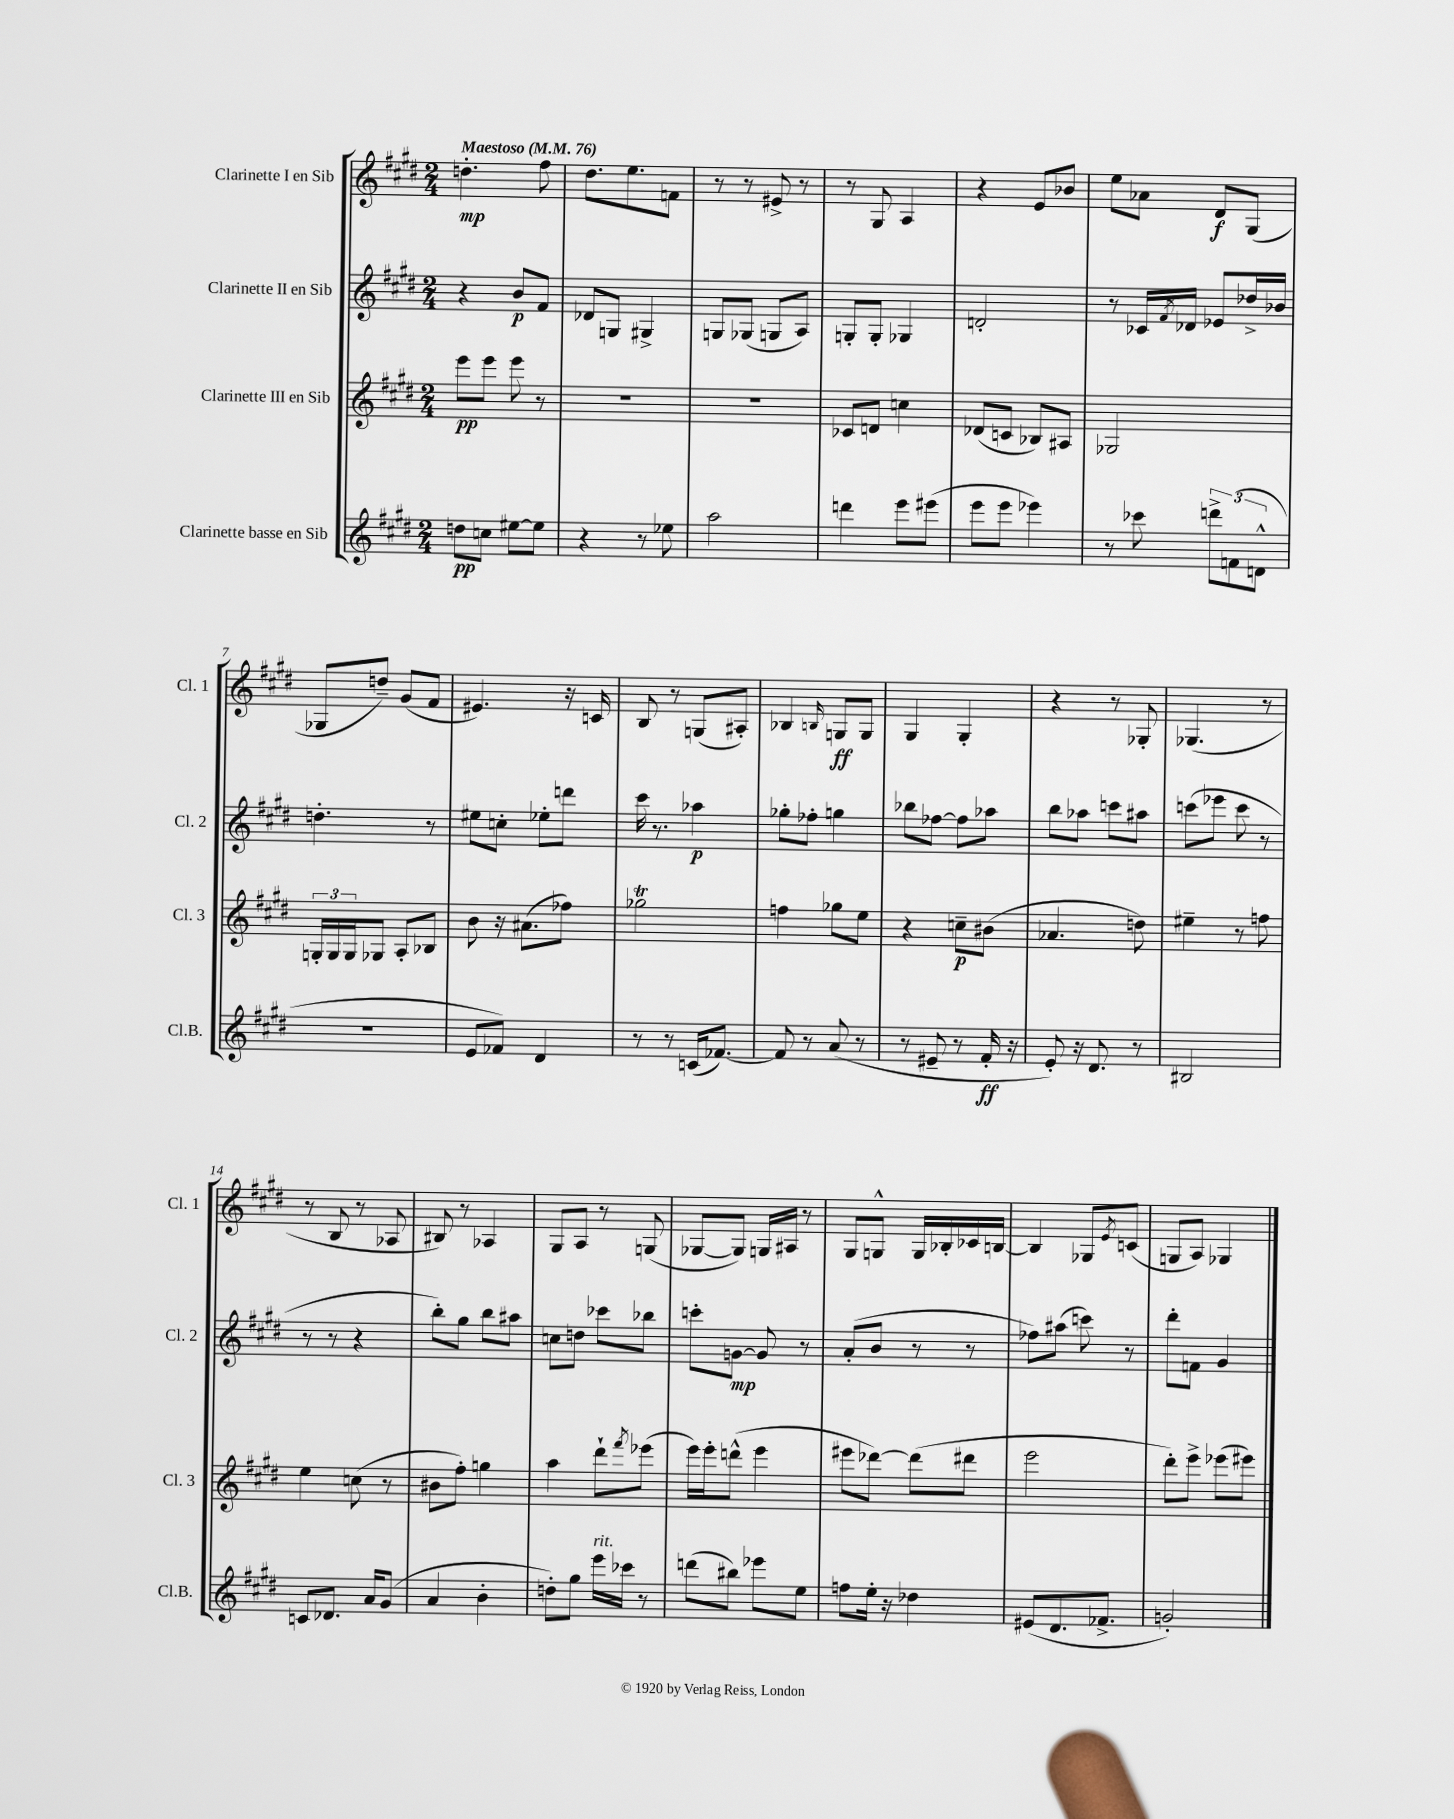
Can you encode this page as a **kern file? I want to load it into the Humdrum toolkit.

**kern	**kern	**kern	**kern
*staff4	*staff3	*staff2	*staff1
*clefG2	*clefG2	*clefG2	*clefG2
*k[f#c#g#d#]	*k[f#c#g#d#]	*k[f#c#g#d#]	*k[f#c#g#d#]
*M2/4	*M2/4	*M2/4	*M2/4
*MM76	*MM76	*MM76	*MM76
8dd	8eee	4r	4.dd'
8cc	8eee	.	.
[8ee#	8eee	8b	.
8ee#]	8r	8f#	8ff#
=	=	=	=
4r	2r	8d-	8.dd#
.	.	8G	.
.	.	.	8.ee
8r	.	4G#^	.
8ee-	.	.	8f
=	=	=	=
2aa	2r	8G	8r
.	.	(8G-	8r
.	.	8G	8e#^
.	.	8A)	8r
=	=	=	=
4ddd	8c-	8G'	8r
.	8d	8G'	8G#
8eee	4cc	4G-	4A
(8eee#	.	.	.
=	=	=	=
8eee	(8d-	2d'	4r
8eee	8c	.	.
4eee-)	8B-)	.	8e
.	8A#	.	8b-
=	=	=	=
8r	2G-	8r	8ee
8ccc-	.	16c-	8a-
.	.	8qf#	.
.	.	16d-	.
12ddd^	.	8e-	8d#
(12f	.	.	.
.	.	16dd-^	(8G#
12d^^	.	.	.
.	.	16b-	.
=	=	=	=
2r	24G'	4.dd'	8G-
.	24G	.	.
.	24G	.	.
.	8G-	.	8dd~)
.	8A'	.	(8g#
.	8B-	8r	8f#
=	=	=	=
8e	8b	8ee#	4.e#)
8f-)	16r	8cc'	.
.	(8.a#	.	.
4d#	.	8ee-'	.
.	8ff-)	8ddd	16r
.	.	.	16c
=	=	=	=
8r	2gg-	16ccc#	8B
.	.	8.r	.
8r	.	.	8r
(16c	.	4aa-	(8G
[8.f-)	.	.	.
.	.	.	8A#')
=	=	=	=
8f-]	4ff	8gg-'	4B-
8r	.	8ff-'	.
.	.	.	16qqB
(8a	8gg-	4gg	8G
8r	8ee	.	8G
=	=	=	=
8r	4r	8bb-	4G#
8e#~	.	[8ff-	.
8r	8cc~	8ff-]	4G#'
16f#'	(8b#	8aa-	.
16r	.	.	.
=	=	=	=
8e')	4.a-	8bb	4r
16r	.	8aa-	.
8.d#	.	.	.
.	.	8ccc	8r
8r	8dd)	8aa#	8G-'
=	=	=	=
2B#	4ee#~	(8ccc	(4.G-
.	.	8eee-	.
.	8r	8ccc	.
.	8ff	8r	8r
=	=	=	=
8c	4ee	8r	8r
8.d-	.	8r	8B
.	(8cc	4r	8r
16a	.	.	.
(8g#	8r	.	8A-
=	=	=	=
4a	8b#	8bb')	8B#)
.	8ff#')	8gg#	8r
4b'	4gg	8bb	4A-
.	.	8aa#	.
=	=	=	=
8dd')	4aa	8cc	8G#
8gg#	.	8dd	8A
16eee	8ddd#`	8ccc-	8r
16ccc-	.	.	.
.	8qfff#	.	.
8r	(8eee-	8bb-	(8G
=	=	=	=
(8ddd	16eee)	8ccc'	[8G-
.	16eee'	.	.
8bb#)	(8ddd^^	[8g	8G-])
8eee-	4eee	8g]	16G
.	.	.	16A#
8ee	.	8r	8r
=	=	=	=
8ff	8eee#	(8a'	8G#
16ee'	[8ddd-)	8b	8G^^
16r	.	.	.
4dd-	(8ddd-]	8r	16G
.	.	.	16B-'
.	8ddd#	8r	16c-
.	.	.	[16B
=	=	=	=
(8e#	2eee	8ff-)	4B]
8.d#	.	(8aa#	.
.	.	8ccc)	8G-
8.f-^	.	.	.
.	.	.	8qe
.	.	8r	(8c
=	=	=	=
2g')	8ddd#')	8ddd#'	8G
.	8eee^	8f	8A)
.	(8eee-	4g#	4G-
.	8eee#)	.	.
==	==	==	==
*-	*-	*-	*-
